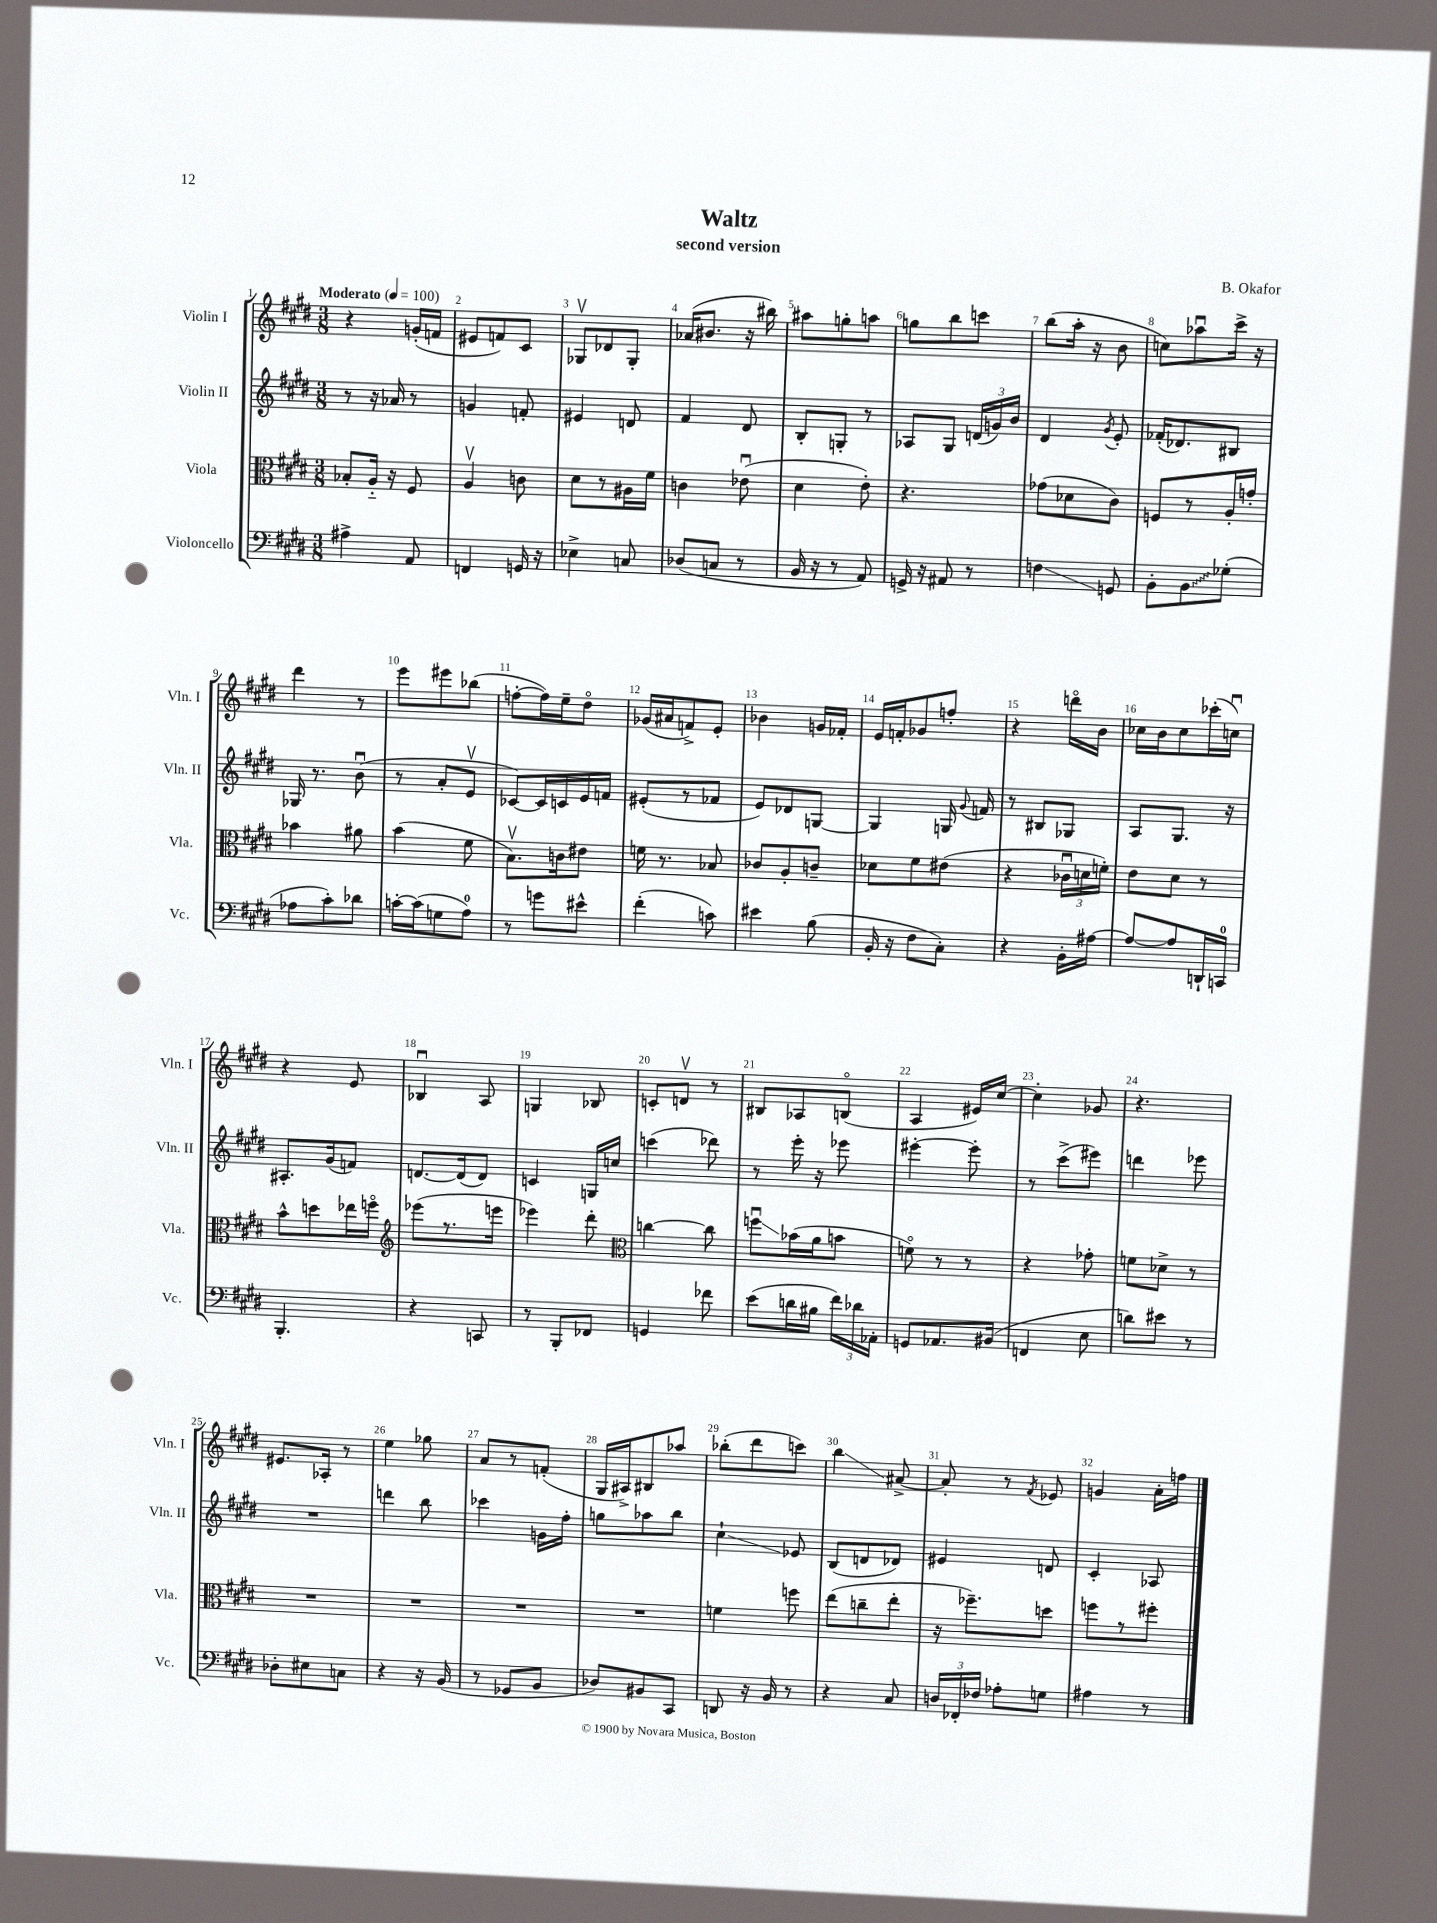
\header { title = "Waltz" composer = "B. Okafor" subtitle = "second version" }
<<
\new StaffGroup <<
\new Staff = "s0" \with { instrumentName = "Violin I" shortInstrumentName = "Vln. I" } {
    \clef treble \key e \major \numericTimeSignature \time 3/8 \tempo "Moderato" 4 = 100
    \autoBeamOff r4 g'16[-.( f'16] |
    eis'8[ f'8) cis'8] |
    ges8[\upbow des'8 ges8]-. |
    aes'16[( bis'8.] r16 bis''16) |
    ais''8[ g''8-. a''8] |
    g''8[ b''8 c'''8] |
    b''8[( a''16]-. r16 b'8 |
    c''8[) aes''8\downbow cis'''16]-> r16 |
    dis'''4 r8 |
    e'''8[ eis'''8 bes''8]( |
    f''8[~-. f''16) e''16-- dis''8]\flageolet |
    ges'16[( ais'16 f'8->) e'8]-. |
    bes'4 g'16[ fes'16]-. |
    e'16[ f'16-. ges'8 f''8]-. |
    r4 d'''16[\flageolet b'16] |
    ces''16[ b'16 ces''8 ces'''16-.( c''16]\downbow) |
    r4 e'8 |
    bes4\downbow a8 |
    g4 bes8 |
    c'8[-. d'8]\upbow r8 |
    bis8[ aes8 b8]\flageolet( |
    a4 eis'16[) cis''16]~ |
    cis''4-. ges'8 |
    r4. |
    eis'8.[ aes16]-. r8 |
    e''4 ges''8 |
    a'8[ r8 f'8]-.( |
    gis16[ ais16->) bis8 aes''8] |
    bes''8[-.( dis'''8 c'''8]) |
    b''4\glissando ais'8~-> |
    ais'8-. r8 \acciaccatura { fis'8 } ees'8 |
    g'4 a'16[-. f''16] \bar "|." |
}
\new Staff = "s1" \with { instrumentName = "Violin II" shortInstrumentName = "Vln. II" } {
    \clef treble \key e \major \numericTimeSignature \time 3/8
    \autoBeamOff r8 r16 aes'16 r8 |
    g'4 f'8-. |
    eis'4 d'8 |
    fis'4 dis'8 |
    b8[-. g8]-. r8 |
    aes8[ gis8] \tuplet 3/2 { d'16[( g'16) b'16] } |
    dis'4 \acciaccatura { gis'8 } e'8-. |
    fes'16[-.( des'8.) bis8] |
    ges16 r8. b'8\downbow( |
    r8 a'8[-. e'8]\upbow |
    ces'8[~) ces'16 c'16 e'16 f'16] |
    eis'8[-.( r8 fes'8] |
    e'8[) des'8 g8]~ |
    g4 g16 \appoggiatura { gis'8 } f'16 |
    r8 bis8[ ges8] |
    a8[ gis8.] r16 |
    ais8.[-. gis'16( f'8]) |
    d'8.[~ d'16( d'8]) |
    c'4 g16[ c''16] |
    c'''4( des'''8) |
    r8 e'''16-. r16 ees'''8 |
    eis'''4~-. eis'''8-. |
    r8 cis'''8[->( eis'''8]) |
    d'''4 ees'''8 |
    R4. |
    d'''4 b''8 |
    ces'''4 g'16[ fis''16]-. |
    g''8[ aes''8 b''8] |
    cis''4-!\glissando ees'8 |
    b8[( d'8 des'8]) |
    eis'4 d'8 |
    cis'4-. aes8 \bar "|." |
}
\new Staff = "s2" \with { instrumentName = "Viola" shortInstrumentName = "Vla." } {
    \clef alto \key e \major \numericTimeSignature \time 3/8
    \autoBeamOff bes8[-. a16]-_ r16 fis8 |
    a4\upbow c'8 |
    dis'8[ r8 ais16 fis'16] |
    c'4 ees'8\downbow( |
    dis'4 e'8-.) |
    r4. |
    ges'8[( des'8 cis'8]) |
    f8[ r8 a16-. g'16]-. |
    bes'4 ais'8 |
    b'4( fis'8 |
    b8.[\upbow) c'16 eis'8] |
    f'16 r8. bes8 |
    ces'8[ a8-. c'8]-- |
    des'8[ fis'8 eis'8]( |
    r4 \tuplet 3/2 { ces'16[\downbow d'16 f'16]-.) } |
    e'8[ dis'8] r8 |
    b'8[-^ d''8 ees''16 f''16]\flageolet |
    \clef treble ees'''8[( r8. e'''16] |
    ees'''4) dis'''8-. |
    \clef alto c''4~ c''8 |
    f''8[\downbow\glissando bes'16( a'16 b'8] |
    f'8\flageolet) r8 r8 |
    r4 ges'8-. |
    f'8[ des'8]-> r8 |
    R4. |
    R4. |
    R4. |
    R4. |
    f'4 f''8 |
    e''8[( c''8-- e''8]-. |
    r16 fes''8.[--) d''8] |
    f''8[ r8 fis''8]-. \bar "|." |
}
\new Staff = "s3" \with { instrumentName = "Violoncello" shortInstrumentName = "Vc." } {
    \clef bass \key e \major \numericTimeSignature \time 3/8
    \autoBeamOff ais4-> a,8 |
    f,4 g,16 r16 |
    ees4-> c8 |
    des8[( c8] r8 |
    b,16 r16 r8 a,8) |
    g,16-> r16 ais,8 r8 |
    f4\glissando g,8 |
    b,8[-. \once \override Glissando.style = #'zigzag b,8\glissando ges8]-.( |
    aes8[ cis'8-.) des'8] |
    c'16[~-. c'16( g8 a8]-0) |
    r8 g'8[ eis'8]-^ |
    fis'4-.( c'8) |
    eis'4 b8( |
    b,16-. r16 fis8[ cis8]-.) |
    r4 b,16[-. ais16]~ |
    ais8[~ ais8 d,16-! c,16]-0 |
    b,,4.-. |
    r4 c,8 |
    r8 b,,8[-. fes,8] |
    g,4 fes'8 |
    e'8[( d'16 bis16] \tuplet 3/2 { fis'16[) des'16 aes,16]-. } |
    g,8[ aes,8. bis,16]( |
    f,4 e8 |
    d'8[) eis'8] r8 |
    des8[-. eis8 c8] |
    r4 r16 b,16( |
    r8 ges,8[ b,8] |
    des8[) bis,8 cis,8] |
    d,8 r16 b,16 r8 |
    r4 cis8 |
    \tuplet 3/2 { d16[ fes,16-. fes16] } aes8[-. g8] |
    ais4 r8 \bar "|." |
}
>>
>>
\layout { \context { \Score \override BarNumber.break-visibility = ##(#f #t #t) barNumberVisibility = #all-bar-numbers-visible } }
